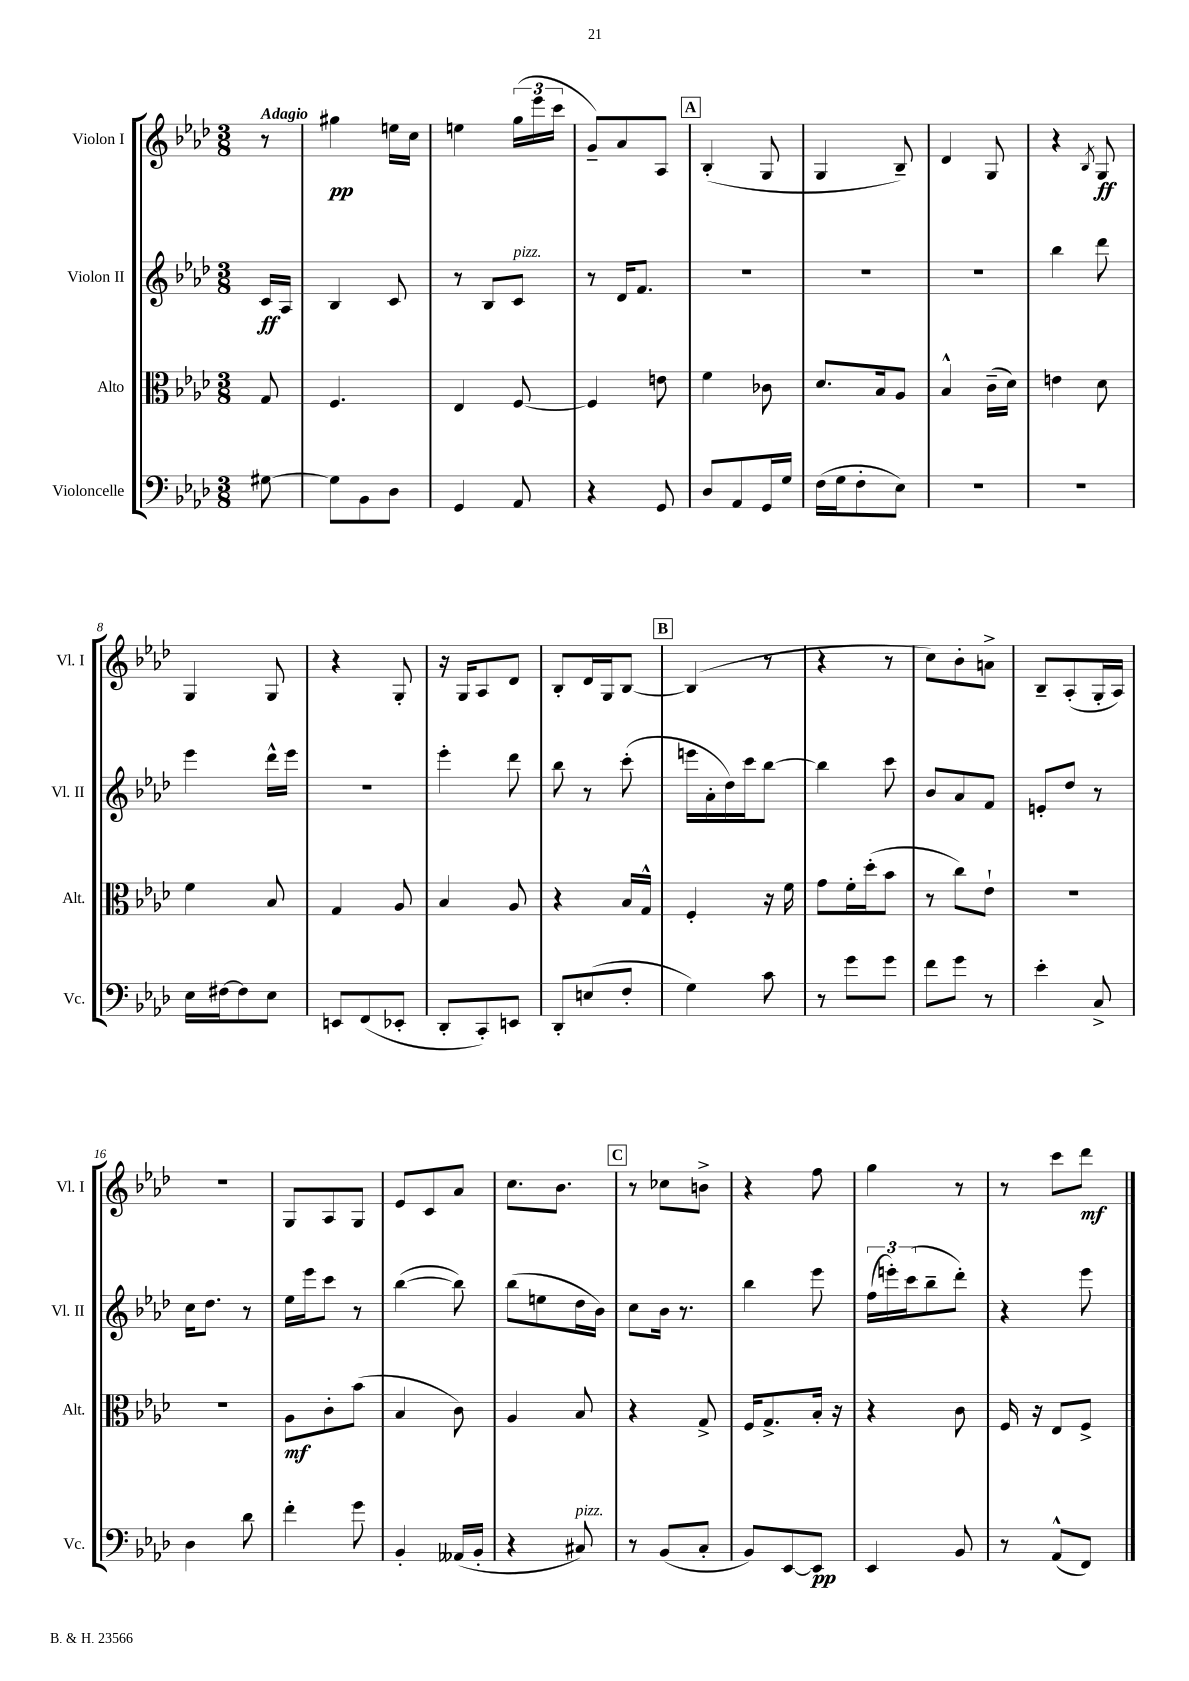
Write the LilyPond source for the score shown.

<<
\new StaffGroup <<
\new Staff = "s0" \with { instrumentName = "Violon I" shortInstrumentName = "Vl. I" } {
    \clef treble \key aes \major \numericTimeSignature \time 3/8 \partial 8 \tempo "Adagio"
    r8 |
    gis''4\pp e''16 c''16 |
    e''4 \tuplet 3/2 { g''16( ees'''16 c'''16 } |
    g'8--) aes'8 aes8 |
    \mark \markup { \box "A" } bes4-.( g8 |
    g4 bes8--) |
    des'4 g8 |
    r4 \acciaccatura { bes8 } g8\ff |
    g4 g8 |
    r4 g8-. |
    r16 g16 aes8 des'8 |
    bes8-. des'16 g16 bes8~ |
    \mark \markup { \box "B" } bes4( r8 |
    r4 r8 |
    c''8) bes'8-. a'8-> |
    bes8-- aes8-.( g16-. aes16) |
    R4. |
    g8 aes8 g8 |
    ees'8 c'8 aes'8 |
    c''8. bes'8. |
    \mark \markup { \box "C" } r8 ces''8 b'8-> |
    r4 f''8 |
    g''4 r8 |
    r8 c'''8 des'''8\mf \bar "|." |
}
\new Staff = "s1" \with { instrumentName = "Violon II" shortInstrumentName = "Vl. II" } {
    \clef treble \key aes \major \numericTimeSignature \time 3/8 \partial 8
    c'16\ff aes16 |
    bes4 c'8 |
    r8 bes8 c'8^\markup { \italic "pizz." } |
    r8 des'16 f'8. |
    \mark \markup { \box "A" } R4. |
    R4. |
    R4. |
    bes''4 des'''8 |
    ees'''4 des'''16-^ ees'''16 |
    R4. |
    ees'''4-. des'''8 |
    bes''8 r8 c'''8-.( |
    \mark \markup { \box "B" } e'''16 aes'16-. des''16) c'''16 bes''8~ |
    bes''4 c'''8 |
    bes'8 aes'8 f'8 |
    e'8-. des''8 r8 |
    c''16 des''8. r8 |
    ees''16 ees'''16 c'''8 r8 |
    bes''4~( bes''8) |
    bes''8( e''8 des''16 bes'16) |
    \mark \markup { \box "C" } c''8 bes'16 r8. |
    bes''4 ees'''8 |
    \tuplet 3/2 { f''16( e'''16-.) c'''16( } bes''8-- des'''8-.) |
    r4 ees'''8 \bar "|." |
}
\new Staff = "s2" \with { instrumentName = "Alto" shortInstrumentName = "Alt." } {
    \clef alto \key aes \major \numericTimeSignature \time 3/8 \partial 8
    g8 |
    f4. |
    ees4 f8~ |
    f4 e'8 |
    \mark \markup { \box "A" } f'4 ces'8 |
    des'8. bes16 aes8 |
    bes4-^ c'16--( des'16) |
    e'4 des'8 |
    f'4 bes8 |
    g4 aes8 |
    bes4 aes8 |
    r4 bes16 g16-^ |
    \mark \markup { \box "B" } f4-. r16 f'16 |
    g'8 f'16-. des''16-.( bes'8 |
    r8 c''8) ees'8-! |
    R4. |
    R4. |
    aes8\mf c'8-. bes'8( |
    bes4 c'8) |
    aes4 bes8 |
    \mark \markup { \box "C" } r4 g8-> |
    f16 g8.-> bes16-. r16 |
    r4 c'8 |
    f16 r16 ees8 f8-> \bar "|." |
}
\new Staff = "s3" \with { instrumentName = "Violoncelle" shortInstrumentName = "Vc." } {
    \clef bass \key aes \major \numericTimeSignature \time 3/8 \partial 8
    gis8~ |
    gis8 bes,8 des8 |
    g,4 aes,8 |
    r4 g,8 |
    \mark \markup { \box "A" } des8 aes,8 g,16 g16 |
    f16( g16 f8-. ees8) |
    R4. |
    R4. |
    ees16 fis16~ fis8 ees8 |
    e,8 f,8( ees,8-. |
    des,8-. c,8-.) e,8 |
    des,8-. e8( f8-. |
    \mark \markup { \box "B" } g4) c'8 |
    r8 g'8 g'8 |
    f'8 g'8 r8 |
    ees'4-. c8-> |
    des4 des'8 |
    f'4-. g'8 |
    bes,4-. aeses,16( bes,16-. |
    r4 cis8^\markup { \italic "pizz." }) |
    \mark \markup { \box "C" } r8 bes,8( c8-. |
    bes,8) ees,8~ ees,8\pp |
    ees,4 bes,8 |
    r8 aes,8-^( f,8) \bar "|." |
}
>>
>>
